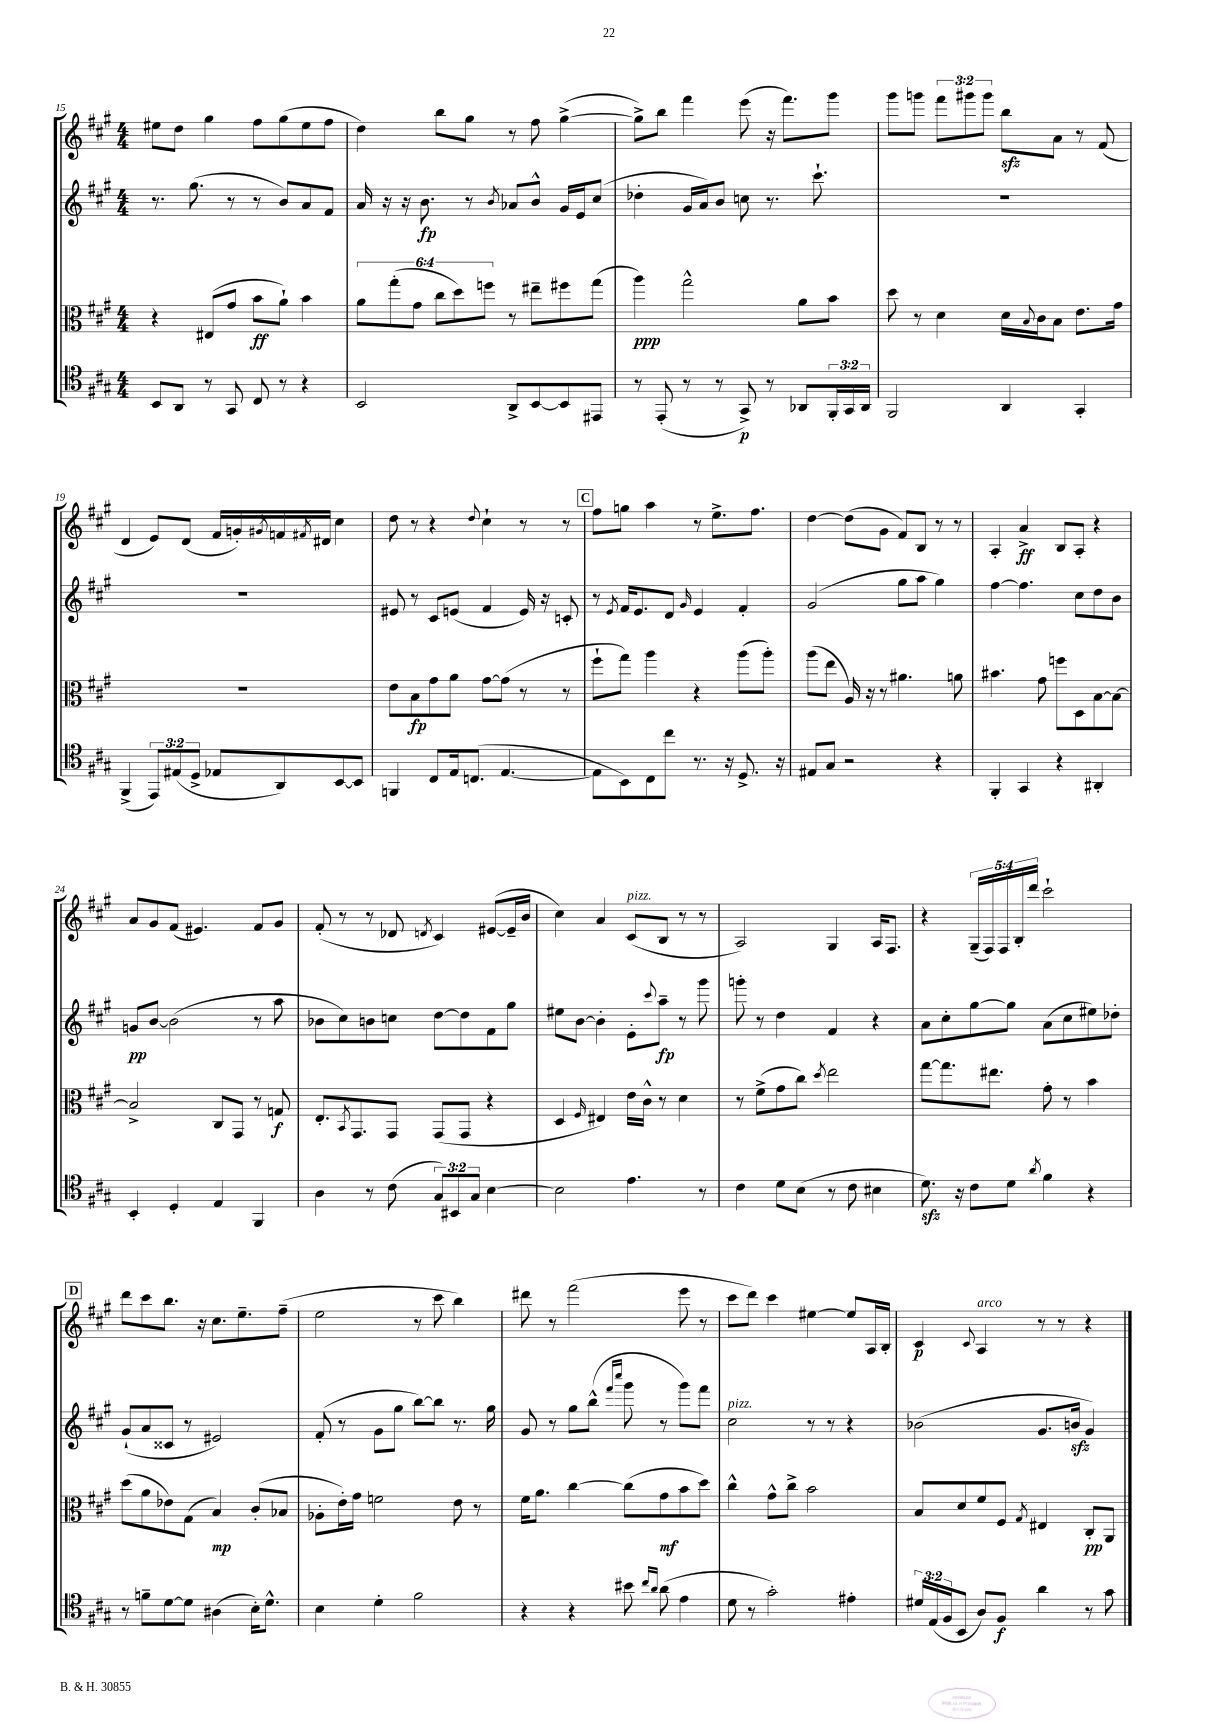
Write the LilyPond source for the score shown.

<<
\new StaffGroup <<
\new Staff = "s0" {
    \clef treble \key a \major \numericTimeSignature \time 4/4 \override Staff.TupletNumber.text = #tuplet-number::calc-fraction-text
    eis''8 d''8 gis''4 fis''8 gis''8( eis''8 fis''8 |
    d''4) b''8 gis''8 r8 fis''8 gis''4~->( |
    gis''8->) b''8 fis'''4 e'''8( r16 fis'''8.) gis'''8 |
    gis'''8 g'''8 \tuplet 3/2 { fis'''8 gis'''8 gis'''8 } b''8\sfz a'8 r8 fis'8( |
    d'4 e'8) d'8( fis'16 g'16-.) \acciaccatura { gis'8 } f'16 \acciaccatura { fis'8 } dis'16 cis''4 |
    d''8 r8 r4 \appoggiatura { d''8 } cis''4-! r8 r8 |
    \mark \markup { \box "C" } fis''8 g''8 a''4 r8 e''8.-> fis''8. |
    d''4~ d''8( gis'8 fis'8) b8 r8 r8 |
    a4-. a'4->\ff b8 a8-. r4 |
    a'8 gis'8 fis'8( eis'4.) fis'8 gis'8 |
    fis'8-.( r8 r8 des'8 \acciaccatura { d'8 } cis'4) eis'8~( eis'16-- b'16 |
    cis''4) a'4 cis'8^\markup { \italic "pizz." }( b8 r8 r8 |
    a2) gis4 a16 fis8. |
    r4 \tuplet 5/4 { gis16--( fis16) fis16 b16-. d'''16 } cis'''2-! |
    \mark \markup { \box "D" } d'''8 cis'''8 b''8. r16 cis''8. e''8.-- fis''8--( |
    e''2 r8 cis'''8 b''4) |
    dis'''8 r8 fis'''2( e'''8 r8 |
    cis'''8 d'''8) cis'''4 eis''4~ eis''8 a16 b16-. |
    cis'4\p \appoggiatura { cis'8 } a4^\markup { \italic "arco" } r8 r8 r4 \bar "|." |
}
\new Staff = "s1" {
    \clef treble \key a \major \numericTimeSignature \time 4/4
    r8. gis''8.( r8 r8 b'8) a'8 fis'8 |
    a'16 r16 r16 b'8.\fp r8 \acciaccatura { b'8 } aes'8 b'8-^ gis'16 e'16 cis''8( |
    des''4-. gis'16 a'16) b'8 c''8 r8. cis'''8.-! |
    R1 |
    R1 |
    eis'8 r8 cis'8 e'8( fis'4 e'16) r16 c'8-. |
    \mark \markup { \box "C" } r8 \acciaccatura { e'8 } fis'16 e'8. d'8 \grace { gis'16 } e'4 fis'4-. |
    gis'2( gis''8 a''8 gis''4) |
    fis''4~ fis''4. cis''8 d''8 b'8 |
    g'8\pp b'8~ b'2( r8 a''8 |
    bes'8 cis''8) b'8 c''8 d''8~ d''8 fis'8 gis''8 |
    eis''8 b'8~ b'4-. e'8-. \appoggiatura { cis'''8 } a''8--\fp r8 gis'''8 |
    g'''8-. r8 d''4 fis'4 r4 |
    a'8 cis''8-. gis''8~ gis''8 a'8( cis''8 eis''8) des''8-. |
    \mark \markup { \box "D" } gis'8-!( a'8 cisis'8 r8 eis'2) |
    fis'8-.( r8 gis'8 gis''8 b''8~) b''8 r8. gis''16 |
    gis'8 r8 gis''8 b''8-^( \grace { fis'''16 cis''''16 } gis'''8 r8 gis'''8) fis'''8 |
    cis''2^\markup { \italic "pizz." } r8 r8 r4 |
    bes'2( gis'8. b'16\sfz gis'4) \bar "|." |
}
\new Staff = "s2" {
    \clef alto \key a \major \numericTimeSignature \time 4/4 \override Staff.TupletNumber.text = #tuplet-number::calc-fraction-text
    r4 eis8( gis'8 b'8\ff a'8-!) b'4 |
    \tuplet 6/4 { a'8 gis''8-.( gis'8 cis''8 d''8) f''8 } r8 eis''8-- fis''8 gis''8( |
    a''4\ppp) gis''2-^ a'8 b'8 |
    d''8 r8 d'4 d'16 \appoggiatura { b8 } cis'16 b8 e'8. gis'16 |
    R1 |
    e'8 b8\fp gis'8 a'8 gis'8~ gis'8( r8 r8 |
    \mark \markup { \box "C" } fis''8-! gis''8) a''4 r4 a''8( a''8-.) |
    a''8( e''8 a16) r16 r8 ais'4. a'8 |
    bis'4. gis'8 f''8 d8 b8~ b8~ |
    b2-> cis8 gis,8 r8 g8\f |
    e8.-. \acciaccatura { b,8 } gis,8. gis,8 gis,8( gis,8 r4 |
    d4 \grace { fis16 } eis4) e'16 cis'16-^ r8 d'4 |
    r8 fis'8->( gis'8 cis''8) \acciaccatura { d''8 } e''2 |
    gis''8~ gis''8. eis''8. gis'8-. r8 b'4 |
    \mark \markup { \box "D" } d''8( a'8 ees'8) gis8( b4\mp) cis'8-.( bes8 |
    aes8-. e'16-.) gis'16 f'2 e'8 r8 |
    fis'16 a'8. cis''4~ cis''8( gis'8\mf b'8 d''8) |
    cis''4-^ gis'8-^ cis''8-> b'2 |
    b8 d'8 fis'8 fis8 \acciaccatura { gis8 } eis4 cis8-.\pp a,8 \bar "|." |
}
\new Staff = "s3" {
    \clef tenor \key a \major \numericTimeSignature \time 4/4 \override Staff.TupletNumber.text = #tuplet-number::calc-fraction-text
    b,8 a,8 r8 gis,8 cis8 r8 r4 |
    b,2 a,8-> b,8~ b,8 eis,8 |
    r8 e,8-.( r8 r8 gis,8->\p) r8 aes,8 \tuplet 3/2 { fis,16-. gis,16 aes,16 } |
    fis,2 a,4 gis,4-. |
    fis,4->( \tuplet 3/2 { e,8) eis8( d8-> } ees8 a,8) b,8~ b,8 |
    f,4 cis8 e16 c8.( e4.~ |
    \mark \markup { \box "C" } e8 b,8) cis8 cis''8 r8. r16 d8.-> r16 |
    eis8 gis8 r2 r4 |
    fis,4-. gis,4 r4 ais,4-. |
    b,4-. d4-. e4 fis,4 |
    a4 r8 cis'8( \tuplet 3/2 { gis8) bis,8 gis8 } b4~ |
    b2 e'4. r8 |
    cis'4 d'8 b8( r8 cis'8 bis4 |
    d'8.\sfz) r16 cis'8 d'8 \acciaccatura { a'8 } fis'4 r4 |
    \mark \markup { \box "D" } r8 f'8-- d'8~ d'8 ais4( b16-.) d'8.-^ |
    b4 d'4-. fis'2 |
    r4 r4 bis'8 \grace { cis''16 a'16 } a'8( e'4 |
    d'8 r8 gis'2-.) eis'4-. |
    \tuplet 3/2 { dis'16 e16( fis16 } b,8 a8) fis8\f a'4 r8 gis'8 \bar "|." |
}
>>
>>
\layout { \context { \Score currentBarNumber = #15 } }
